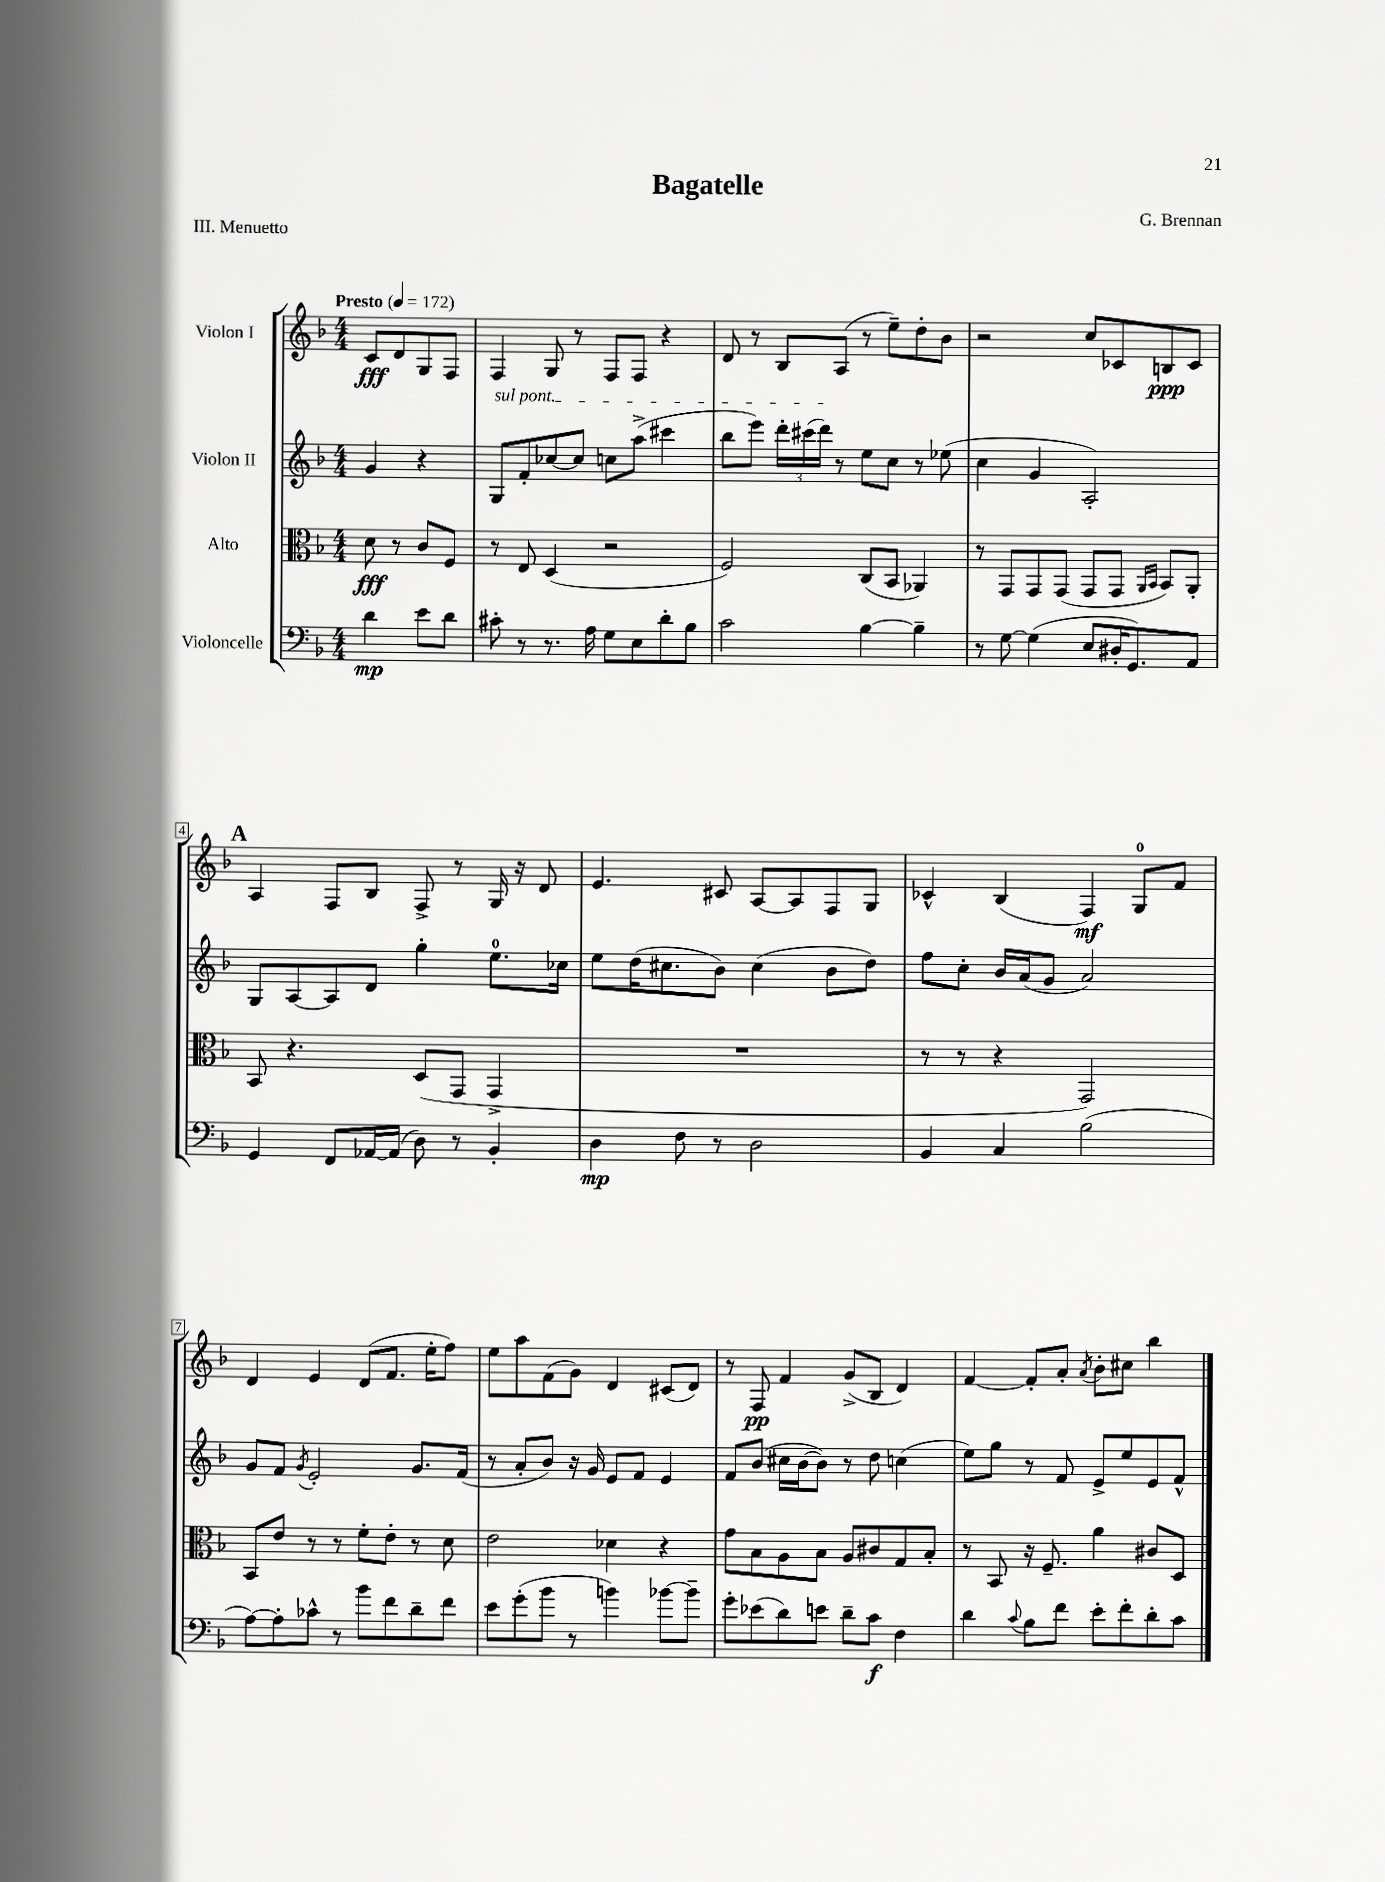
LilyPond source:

\header { title = "Bagatelle" composer = "G. Brennan" piece = "III. Menuetto" }
<<
\new StaffGroup <<
\new Staff = "s0" \with { instrumentName = "Violon I" } {
    \clef treble \key f \major \numericTimeSignature \time 4/4 \partial 2 \tempo "Presto" 4 = 172
    c'8\fff d'8 g8 f8 |
    f4 g8 r8 f8 f8 r4 |
    d'8 r8 bes8 a8( r8 e''8--) d''8-. bes'8 |
    r2 c''8 ces'8 b8\ppp ces'8 |
    \mark \markup { \bold "A" } a4 f8 bes8 f8-> r8 g16 r16 d'8 |
    e'4. cis'8 a8~ a8 f8 g8 |
    ces'4-^ bes4( f4\mf) g8-0 f'8 |
    d'4 e'4 d'8( f'8. e''16-. f''8) |
    e''8 a''8 f'8( g'8) d'4 cis'8( d'8) |
    r8 f8\pp f'4 g'8->( bes8 d'4) |
    f'4~ f'8-. a'8-. \acciaccatura { a'8 } bes'8-. cis''8 bes''4 \bar "|." |
}
\new Staff = "s1" \with { instrumentName = "Violon II" } {
    \clef treble \key f \major \numericTimeSignature \time 4/4 \partial 2
    g'4 r4 |
    \once \override TextSpanner.bound-details.left.text = \markup { \italic "sul pont." } g8\startTextSpan f'8-. ces''8~ ces''8 c''8 a''8->( cis'''4 |
    bes''8 e'''8) \tuplet 3/2 { d'''16-. cis'''16( d'''16\stopTextSpan) } r8 e''8 c''8 r8 ees''8( |
    c''4 g'4 a2-.) |
    \mark \markup { \bold "A" } g8 a8~ a8 d'8 g''4-. e''8.-0 ces''16 |
    e''8 d''16( cis''8. bes'8) cis''4( bes'8 d''8) |
    f''8 c''8-. bes'16 a'16( g'8 a'2) |
    g'8 f'8 \acciaccatura { g'8 } e'2-. g'8. f'16( |
    r8 a'8-. bes'8) r16 g'16 e'8 f'8 e'4 |
    f'8 bes'8( cis''16 bes'16~ bes'8) r8 d''8 c''4( |
    e''8) g''8 r8 f'8 e'8-> e''8 e'8 f'8-^ \bar "|." |
}
\new Staff = "s2" \with { instrumentName = "Alto" } {
    \clef alto \key f \major \numericTimeSignature \time 4/4 \partial 2
    d'8\fff r8 c'8 f8 |
    r8 e8 d4( r2 |
    f2) c8( bes,8 aes,4) |
    r8 g,8 g,8 g,8( g,8 g,8 \grace { a,16 bes,16 } bes,8) a,8-. |
    \mark \markup { \bold "A" } bes,8 r4. d8( g,8 g,4-> |
    R1 |
    r8 r8 r4 g,2) |
    bes,8 e'8 r8 r8 f'8-. e'8-. r8 d'8 |
    e'2 des'4 r4 |
    g'8 bes8 a8 bes8 a8 cis'8 g8 bes8-. |
    r8 bes,8 r16 f8.-- a'4 cis'8 d8 \bar "|." |
}
\new Staff = "s3" \with { instrumentName = "Violoncelle" } {
    \clef bass \key f \major \numericTimeSignature \time 4/4 \partial 2
    d'4\mp e'8 d'8 |
    cis'8-. r8 r8. a16 g8 e8 d'8-. bes8 |
    c'2 bes4~ bes4-- |
    r8 g8~ g4( e8 dis16-. g,8.) a,8 |
    \mark \markup { \bold "A" } g,4 f,8 aes,16~ aes,16( d8) r8 bes,4-. |
    d4\mp f8 r8 d2 |
    bes,4 c4 bes2( |
    a8~) a8-. ces'8-^ r8 bes'8 f'8 d'8-- f'8 |
    e'8 g'8-.( bes'8 r8 b'4) bes'8~ bes'8-- |
    g'8-. ees'8( d'8) e'8 d'8-- c'8\f f4 |
    d'4 \appoggiatura { c'8 } bes8 f'8 e'8-. f'8-. d'8-. c'8 \bar "|." |
}
>>
>>
\layout { \context { \Score \override BarNumber.stencil = #(make-stencil-boxer 0.1 0.3 ly:text-interface::print) } }
